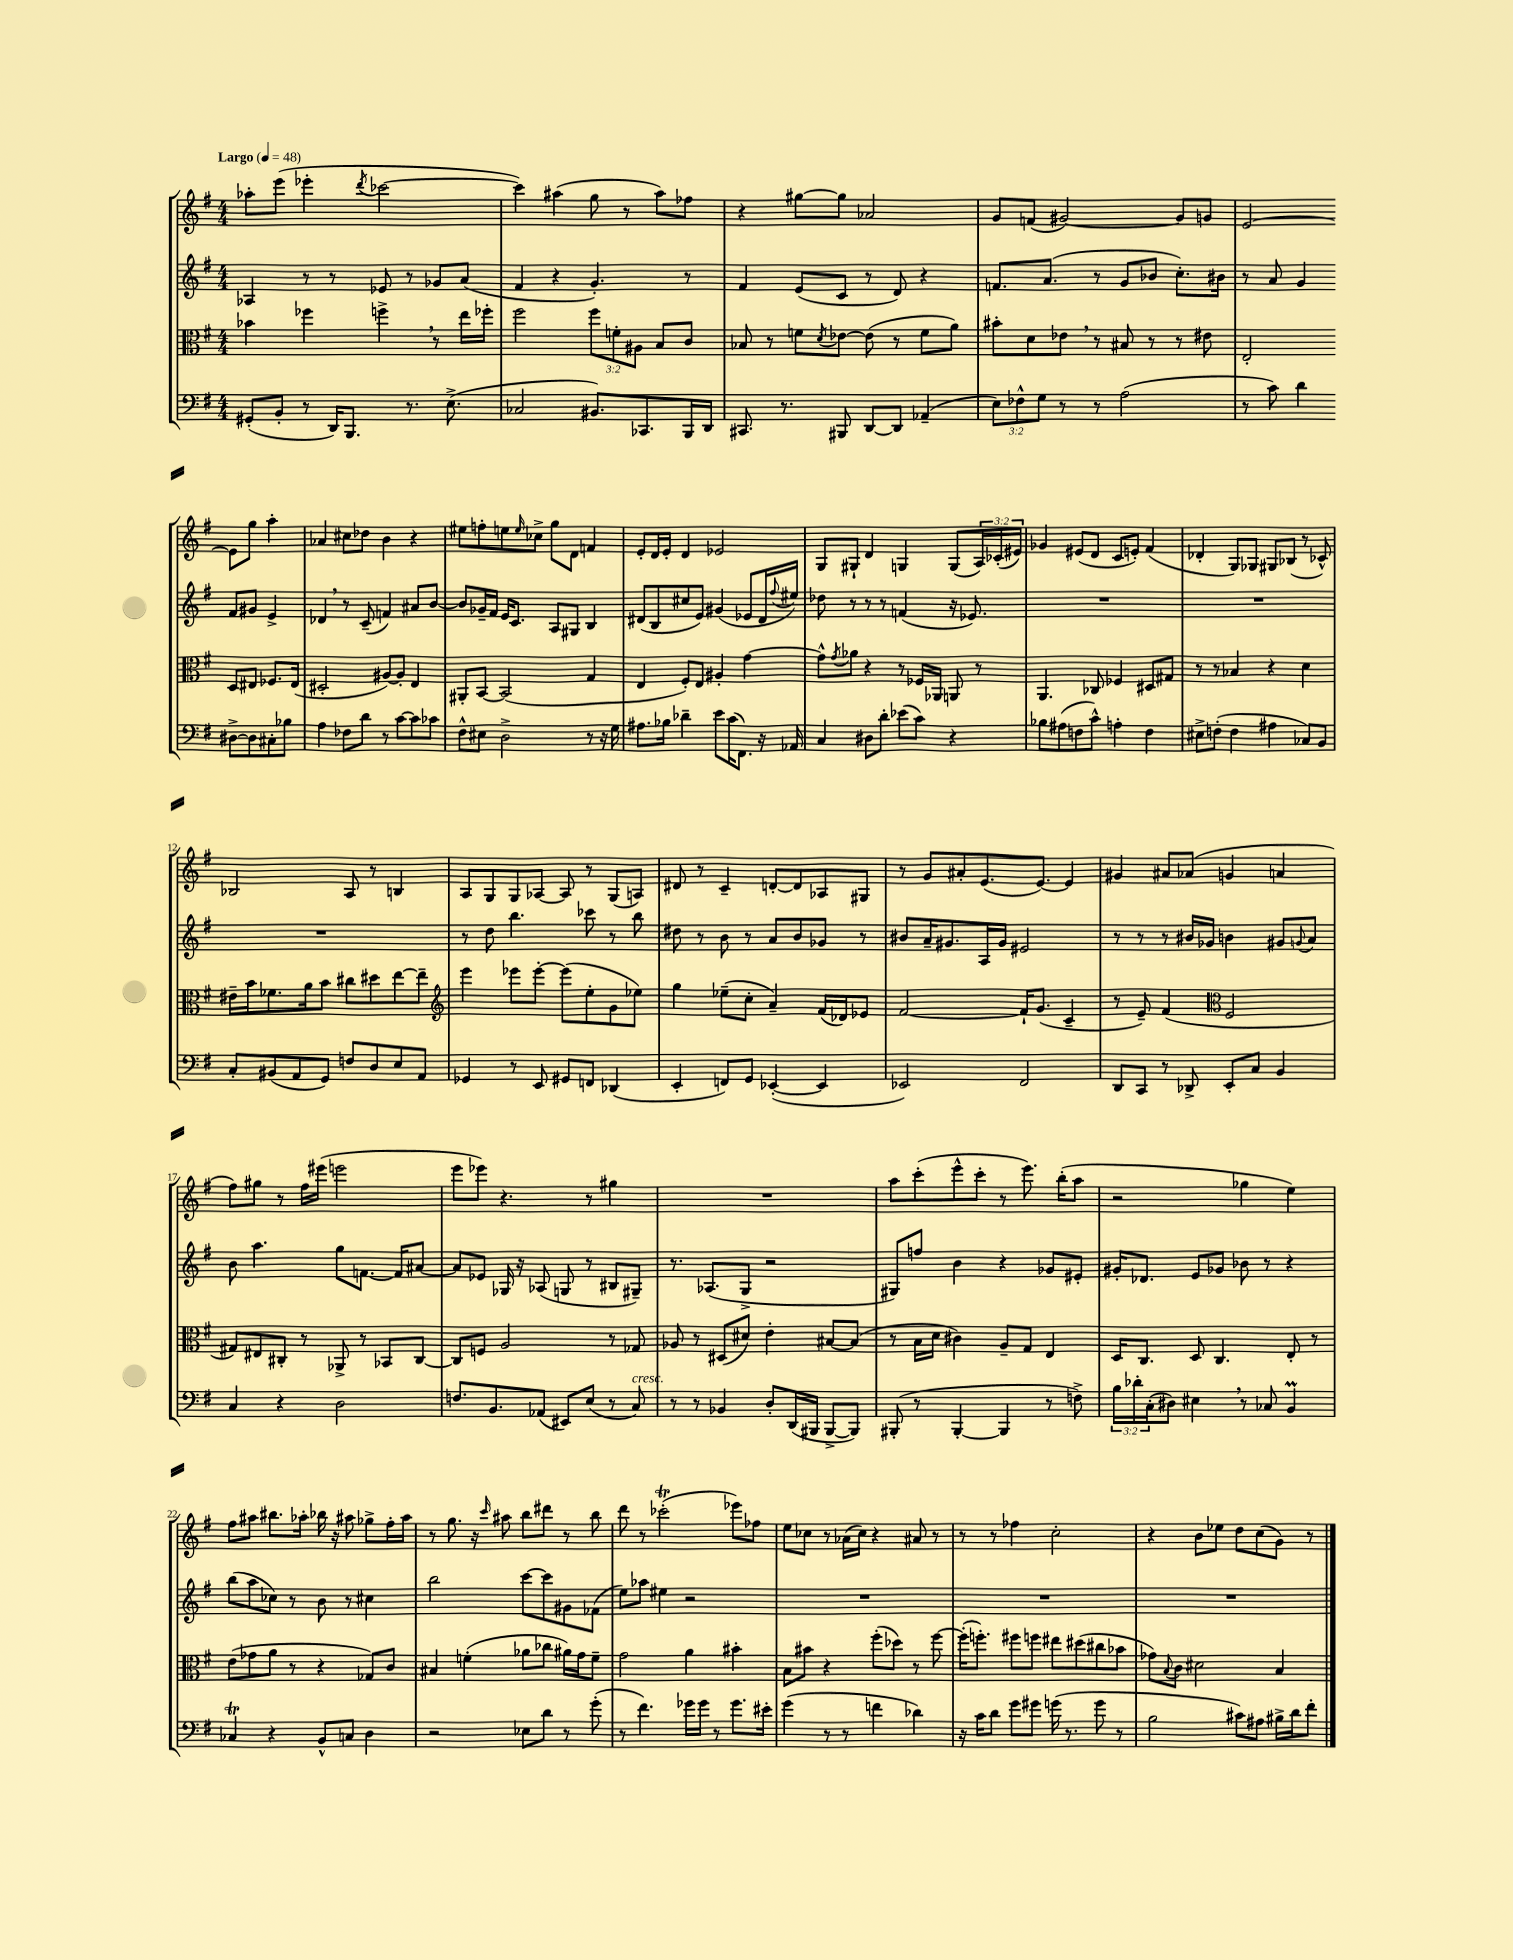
<<
\new StaffGroup <<
\new Staff = "s0" {
    \clef treble \key g \major \numericTimeSignature \time 4/4 \override Staff.TupletNumber.text = #tuplet-number::calc-fraction-text \tempo "Largo" 4 = 48
    aes''8-. e'''8( ees'''4-. \acciaccatura { d'''8 } ces'''2~ |
    ces'''4) ais''4( g''8 r8 ais''8) fes''8 |
    r4 gis''8~ gis''8 aes'2 |
    g'8 f'8( gis'2~) gis'8 g'8 |
    e'2~ e'8 g''8 a''4-. |
    aes'4 cis''8 des''8 b'4 r4 |
    eis''8 f''8-. e''8 \grace { e''16 } ces''8-> g''8 d'8 f'4 |
    e'8-. d'16 e'16-. d'4 ees'2 |
    g8 gis8-! d'4 g4 g8( \tuplet 3/2 { a16) ces'16-.( eis'16) } |
    ges'4 eis'8( d'8 c'8 e'8-.) fis'4( |
    des'4-. g8) ges8 gis8 bes8( r8 ces'8-^) |
    bes2 a8 r8 b4 |
    a8 g8 g8 aes8~ aes8 r8 g8( a8) |
    dis'8 r8 c'4-- d'8~-. d'8 aes8 gis8 |
    r8 g'8 ais'8-. e'8.( e'8.~) e'4 |
    gis'4 ais'8 aes'8( g'4 a'4 |
    fis''8) gis''8 r8 fis''16 eis'''16( e'''2 |
    e'''8 ees'''8) r4. r8 gis''4 |
    R1 |
    a''8 c'''8-.( e'''8-^ c'''8-. r8 e'''8.) b''16-.( a''8 |
    r2 ges''4 e''4) |
    fis''8 ais''8 bis''8. aes''16-. bes''16 r16 ais''8 ges''8-> fis''16-. ais''16 |
    r8 g''8. r16 \grace { c'''16 } ais''8 b''8 dis'''8 r8 b''8 |
    d'''8 r8 ces'''2-.\trill( ees'''8) fes''8 |
    e''8 ces''8 r8 aes'16( ces''16) r4 ais'8 r8 |
    r8 r8 fes''4 c''2-. |
    r4 b'8 ees''8 d''8 c''8( g'8) r8 \bar "|." |
}
\new Staff = "s1" {
    \clef treble \key g \major \numericTimeSignature \time 4/4
    aes4 r8 r8 ees'8 r8 ges'8 a'8( |
    fis'4 r4 g'4.-.) r8 |
    fis'4 e'8( c'8 r8 d'8) r4 |
    f'8. a'8.( r8 g'8 bes'8 c''8.-.) bis'16 |
    r8 a'8 g'4 fis'8 gis'8 e'4-> |
    des'4 \breathe r8 c'8--( f'4) ais'8 b'8~ |
    b'8 ges'16-- fis'16 e'16 c'8. a8 gis8 b4 |
    dis'8( b8 cis''8 e'8) gis'4( ees'8 dis'16 \appoggiatura { fis''8 } eis''16) |
    des''8 r8 r8 r8 f'4( r16 ees'8.) |
    R1 |
    R1 |
    R1 |
    r8 d''8 b''4. ces'''8 r8 b''8 |
    dis''8 r8 b'8 r8 a'8 b'8 ges'8 r8 |
    bis'8 a'16-- gis'8. a16 gis'16 eis'2 |
    r8 r8 r8 bis'16 ges'16 b'4 gis'8 \appoggiatura { g'8 } a'8 |
    b'8 a''4. g''8 f'8.~ f'16 ais'8~ |
    ais'8 ees'8 ges16 r16 aes8( g8 r8 bis8 gis8--) |
    r8. aes8.( g8-> r2 |
    gis8) f''8 b'4 r4 ges'8 eis'8-. |
    gis'16-. des'8. e'8 ges'8 bes'8 r8 r4 |
    b''8( a''8 ces''8) r8 b'8 r8 cis''4 |
    b''2 c'''8~ c'''8 gis'8 fes'8( |
    e''8) aes''8 eis''4 r2 |
    R1 |
    R1 |
    R1 \bar "|." |
}
\new Staff = "s2" {
    \clef alto \key g \major \numericTimeSignature \time 4/4 \override Staff.TupletNumber.text = #tuplet-number::calc-fraction-text
    bes'4 fes''4 f''4-> \breathe r8 e''16 fes''16-. |
    fis''2 \tuplet 3/2 { fis''8 f'8-. ais8 } b8 c'8 |
    bes8 r8 f'8 \acciaccatura { d'8 } ees'8~ ees'8( r8 f'8 a'8) |
    bis'8-. d'8 ees'8 \breathe r8 bis8 r8 r8 eis'8 |
    e2-. d8 eis8 fes8. eis16( |
    dis2-. ais8~) ais8-. e4 |
    ais,8-. b,8~ b,2( g4 |
    e4 fis8-.) e8 ais4-. g'4~ |
    g'8-^ \acciaccatura { g'8 } aes'8 r4 r8 fes16 aes,16 a,8 r8 |
    a,4. ces8 fes4 dis8 gis8 |
    r8 r8 bes4 r4 d'4 |
    eis'16-- b'16 fes'8. a'16 b'8 cis''8 dis''8 e''8~ e''8-- |
    \clef treble e'''4 ees'''8 ees'''8~-. ees'''8( e''8-. g'8 ees''8) |
    g''4 ees''8--( c''8-. a'4--) fis'16( des'16) ees'8 |
    fis'2~ fis'16-! g'8.( c'4-- |
    r8 e'8--) fis'4( \clef alto fis2 |
    gis8) eis8 cis8-. r8 aes,8-> r8 bes,8 cis8~ |
    cis8 f8 a2 r8 ges8 |
    aes8 r8 dis8( dis'8) e'4-. bis8~ bis8( |
    r8 b16 d'16 cis'4) a8-- g8 e4 |
    d16 c8. d8 c4. e8-. r8 |
    e'8( ges'8 a'8 r8 r4 ges8) c'8 |
    bis4 f'4-.( aes'8 ces''8 ais'16) g'16 f'8-- |
    g'2 a'4 bis'4-. |
    b8 bis'8 r4 fis''8-.( des''8) r8 fis''8~ |
    fis''16-.( f''8.-.) fis''8 f''8 eis''8 dis''8( cis''8 bes'8 |
    ges'8) \appoggiatura { b8 } c'8 dis'2 b4 \bar "|." |
}
\new Staff = "s3" {
    \clef bass \key g \major \numericTimeSignature \time 4/4 \override Staff.TupletNumber.text = #tuplet-number::calc-fraction-text
    gis,8-.( b,8-. r8 d,16) b,,8. r8. e8.->( |
    ces2 bis,8.) ces,8. b,,16 d,16 |
    cis,8. r8. bis,,8 d,8~ d,8 aes,4--( |
    \tuplet 3/2 { e8) fes8-^ g8 } r8 r8 a2( |
    r8 c'8) d'4 dis8~-> dis8 cis8-. bes8 |
    a4 fes8 d'8 r8 c'8~ c'8 ces'8 |
    fis8-^ eis8 d2-> r8 r16 g16 |
    ais8. bes16 des'4-- e'8 c'16( fis,8.) r16 aes,16 |
    c4 dis8 d'8-. ees'8( c'8) r4 |
    bes8 ais8( f8 c'8-^) a4-. f4 |
    eis8-> f8-.( f4 ais4 ces8) b,8 |
    c8-. bis,8( a,8 g,8) f8 d8 e8 a,8 |
    ges,4 r8 e,8 gis,8 f,8 des,4( |
    e,4-. f,8) g,8 ees,4~-.( ees,4 |
    ees,2) fis,2 |
    d,8 c,8 r8 des,8-> e,8-. c8 b,4 |
    c4 r4 d2 |
    f8. b,8. aes,8( eis,8) e8( r8 c8^\markup { \italic "cresc." }) |
    r8 r8 bes,4 d8-. d,16( bis,,16 bis,,8~-> bis,,8) |
    bis,,8-.( r8 bis,,4~-. bis,,4 r8 f8->) |
    \tuplet 3/2 { b16 des'16-. c16-.( } dis8) eis4 \breathe r8 ces8 b,4\prall |
    ces4\trill r4 b,8-^ c8 d4 |
    r2 ees8 d'8 r8 g'8-.( |
    r8 fis'4.) ges'16 ges'16 r8 ges'8. eis'16-. |
    g'4( r8 r8 f'4 des'4) |
    r16 c'16 d'8 g'8 gis'8 g'16( r8. g'8 r8 |
    b2 cis'8) ais8 bis16-> d'16 fis'8-. \bar "|." |
}
>>
>>
